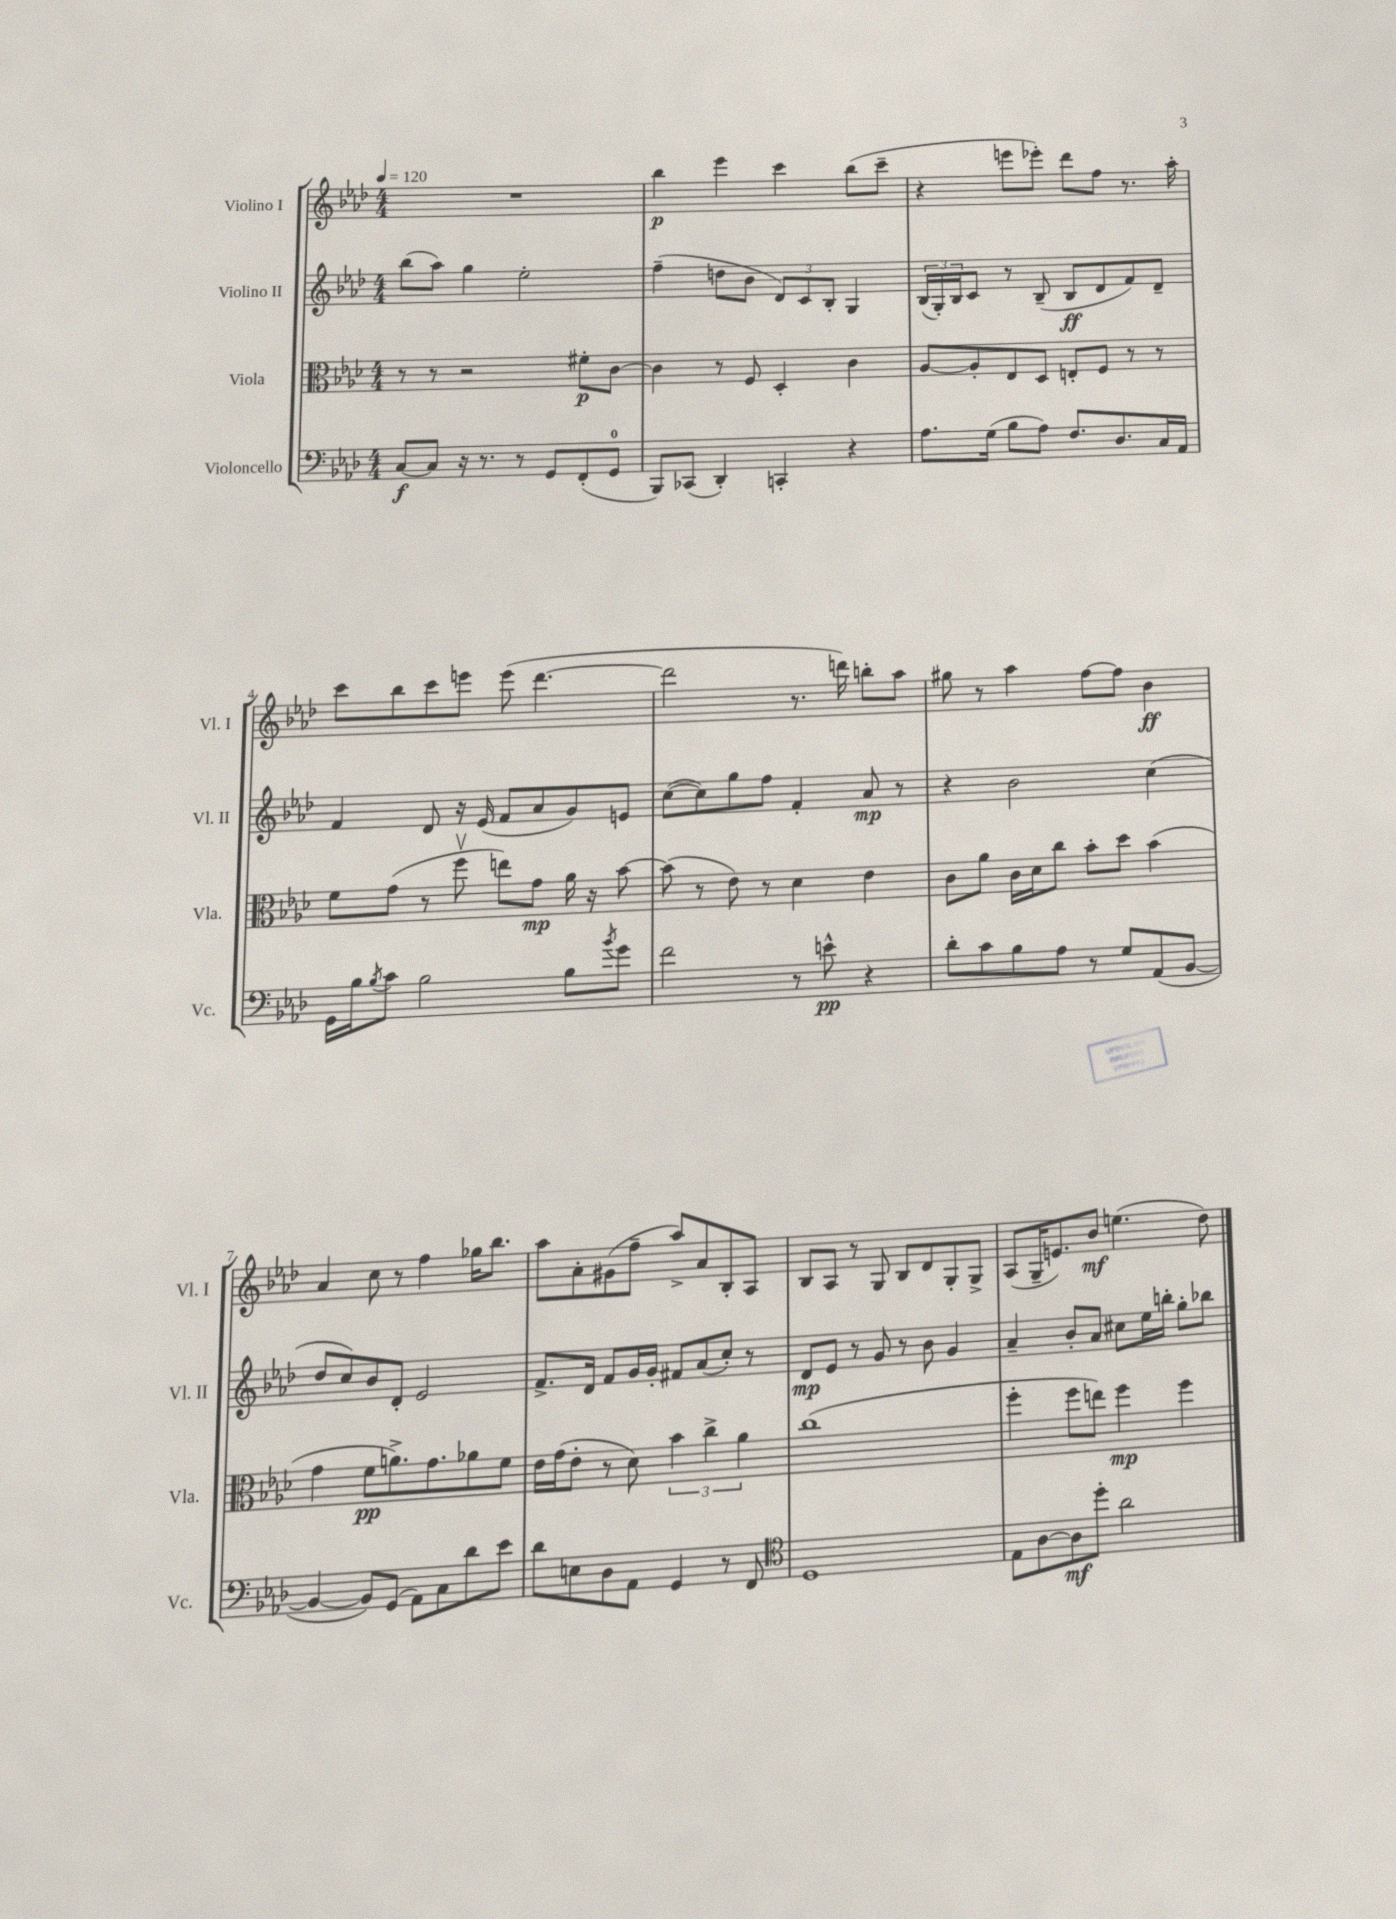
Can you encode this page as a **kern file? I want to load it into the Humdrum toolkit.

**kern	**dynam	**kern	**dynam	**kern	**dynam	**kern	**dynam
*part4	*part4	*part3	*part3	*part2	*part2	*part1	*part1
*staff4	*staff4	*staff3	*staff3	*staff2	*staff2	*staff1	*staff1
*I"Violoncello	*	*I"Viola	*	*I"Violino II	*	*I"Violino I	*
*I'Vc.	*	*I'Vla.	*	*I'Vl. II	*	*I'Vl. I	*
*clefF4	*	*clefC3	*	*clefG2	*	*clefG2	*
*k[b-e-a-d-]	*	*k[b-e-a-d-]	*	*k[b-e-a-d-]	*	*k[b-e-a-d-]	*
*M4/4	*	*M4/4	*	*M4/4	*	*M4/4	*
*MM120	*	*MM120	*	*MM120	*	*MM120	*
=1	=1	=1	=1	=1	=1	=1	=1
[8C/L	f	8r	.	(8bb-\L	.	1r	.
8C/J]	.	8r	.	8aa-\J)	.	.	.
16r	.	2r	.	4gg\	.	.	.
8.r	.	.	.	.	.	.	.
8r	.	.	.	2ee-'\	.	.	.
8GG/L	.	.	.	.	.	.	.
(8FF'/	.	8f#X'\L	p	.	.	.	.
8GG/J	.	[8c\J	.	.	.	.	.
=2	=2	=2	=2	=2	=2	=2	=2
8BBB-/L)	.	4c\]	.	(4ff~\	.	4bb-\	p
(8CC-X/J	.	.	.	.	.	.	.
4DD-'/)	.	8r	.	8ddn\L	.	4eee-\	.
.	.	8F/	.	8b-\J	.	.	.
4CCn'/	.	4D-'/	.	12d-/L)	.	4ccc\	.
.	.	.	.	12c/	.	.	.
.	.	.	.	12B-'/J	.	.	.
4r	.	4c\	.	4G/	.	(8bb-\L	.
.	.	.	.	.	.	8ccc~\J	.
=3	=3	=3	=3	=3	=3	=3	=3
8.A-\L	.	[8A-/L	.	(24B-/LL	.	4r	.
.	.	.	.	24G'/)	.	.	.
.	.	.	.	24B-/J	.	.	.
.	.	8A-'/]	.	8c/J	.	.	.
(16G\Jk	.	.	.	.	.	.	.
8B-\L	.	8E-/	.	8r	.	8eeen\L	.
8A-\J)	.	8D-/J	.	(8B-~/	.	8eee-X'\J)	.
8.F/L	.	8En'/L	.	8B-/L	ff	8ddd-\L	.
.	.	8F/J	.	8d-/	.	8ff\J	.
8.D-/	.	.	.	.	.	.	.
.	.	8r	.	8f/)	.	8.r	.
16C/L	.	8r	.	8d-~/J	.	.	.
16AA-/JJ	.	.	.	.	.	16aa-'\	.
!!LO:LB:g=z
=4	=4	=4	=4	=4	=4	=4	=4
16GG\LL	.	8f\L	.	4f/	.	8ccc\L	.
16B-\J	.	.	.	.	.	.	.
8qB-/	.	.	.	.	.	.	.
8c\J	.	(8g\J	.	.	.	8bb-\	.
2B-\	.	8r	.	8d-/	.	8ccc\	.
.	.	8ffv\	.	16r	.	8eeen\J	.
.	.	.	.	(16e-/	.	.	.
.	.	8een\L)	.	8f/L	.	(8eee\	.
.	.	8g\J	mp	8a-/	.	[4.ddd-\	.
8B-\L	.	16a-\	.	8g/)	.	.	.
.	.	16r	.	.	.	.	.
8qb-/	.	.	.	.	.	.	.
8g\J	.	[8b-\	.	8en/J	.	.	.
=5	=5	=5	=5	=5	=5	=5	=5
2f\	.	(8b-\]	.	([8cc\L	.	2ddd-\]	.
.	.	8r	.	8cc\])	.	.	.
.	.	8e-\)	.	8gg\	.	.	.
.	.	8r	.	8ff\J	.	.	.
8r	.	4d-\	.	4f'/	.	8.r	.
8en^^\	pp	.	.	.	.	.	.
.	.	.	.	.	.	16dddn\)	.
4r	.	4e-\	.	8a-/	mp	8bbn'\L	.
.	.	.	.	8r	.	8aa-\J	.
=6	=6	=6	=6	=6	=6	=6	=6
8d-'\L	.	8c\L	.	4r	.	8gg#X\	.
8c\	.	8a-\J	.	.	.	8r	.
8B-\	.	16c\LL	.	2b-\	.	4aa-\	.
.	.	16d-\J	.	.	.	.	.
8A-\J	.	8cc\J	.	.	.	.	.
8r	.	8b-'\L	.	.	.	[8ff\L	.
8G/L	.	8dd-\J	.	.	.	8ff\J]	.
(8AA-/	.	(4b-\	.	(4cc\	.	4b-\	ff
[8BB-/J	.	.	.	.	.	.	.
!!LO:LB:g=z
=7	=7	=7	=7	=7	=7	=7	=7
4BB-/_	.	4g\	.	8dd-/L	.	4a-/	.
.	.	.	.	8cc/)	.	.	.
8BB-/L])	.	8f\L	pp	8b-/	.	8cc\	.
(8GG/J	.	8.an^\)	.	8d-'/J	.	8r	.
8AA-\L)	.	.	.	2e-/	.	4ff\	.
.	.	8.g\	.	.	.	.	.
8C\	.	.	.	.	.	.	.
8d-\	.	8a-X\	.	.	.	16gg-X\KL	.
.	.	.	.	.	.	8.bb-\J	.
8e-\J	.	8f\J	.	.	.	.	.
=8	=8	=8	=8	=8	=8	=8	=8
8d-\L	.	16e-\LL	.	8.f^/L	.	8aa-\L	.
.	.	(16g\J	.	.	.	.	.
8En\	.	8e-'\J	.	.	.	8a-'\	.
.	.	.	.	16d-/Jk	.	.	.
8D-\	.	8r	.	8f/L	.	(8g#X\	.
8AA-\J	.	8d-\)	.	16g/L	.	8ff~\J	.
.	.	.	.	16g'/JJ	.	.	.
4GG/	.	6b-\	.	8f#X/L	.	8aa-^/L)	.
.	.	.	.	(8a-/	.	8a-/	.
.	.	6cc^\	.	.	.	.	.
8r	.	.	.	8cc'/J)	.	8B-'/	.
.	.	6a-\	.	.	.	.	.
8FF/	.	.	.	8r	.	8A-/J	.
=9	=9	=9	=9	=9	=9	=9	=9
*clefC4	*	*	*	*	*	*	*
1D-	.	(1cc	.	8d-/L	mp	8B-/L	.
.	.	.	.	8e-/J	.	8A-/J	.
.	.	.	.	8r	.	8r	.
.	.	.	.	8g/	.	8G/	.
.	.	.	.	8r	.	8B-/L	.
.	.	.	.	8b-\	.	8d-/	.
.	.	.	.	4g/	.	8G'/	.
.	.	.	.	.	.	8G^/J	.
=10	=10	=10	=10	=10	=10	=10	=10
8E-\L	.	4ff'\	.	4a-~/	.	(8A-/L	.
[8A-\	.	.	.	.	.	16G~/K	.
.	.	.	.	.	.	8.en/)	.
8A-\]	mf	8ff\L	.	8b-'/L	.	.	.
8dd-'\J	.	8een\J)	.	8a-/J	.	8b-/J	mf
2a-\	.	4ff\	mp	8cc#X\L	.	(4.een\	.
.	.	.	.	16ee-\L	.	.	.
.	.	.	.	16bbn'\JJ	.	.	.
.	.	4ff\	.	8gg'\L	.	.	.
.	.	.	.	8bb-X\J	.	8dd-\)	.
==	==	==	==	==	==	==	==
*-	*-	*-	*-	*-	*-	*-	*-
